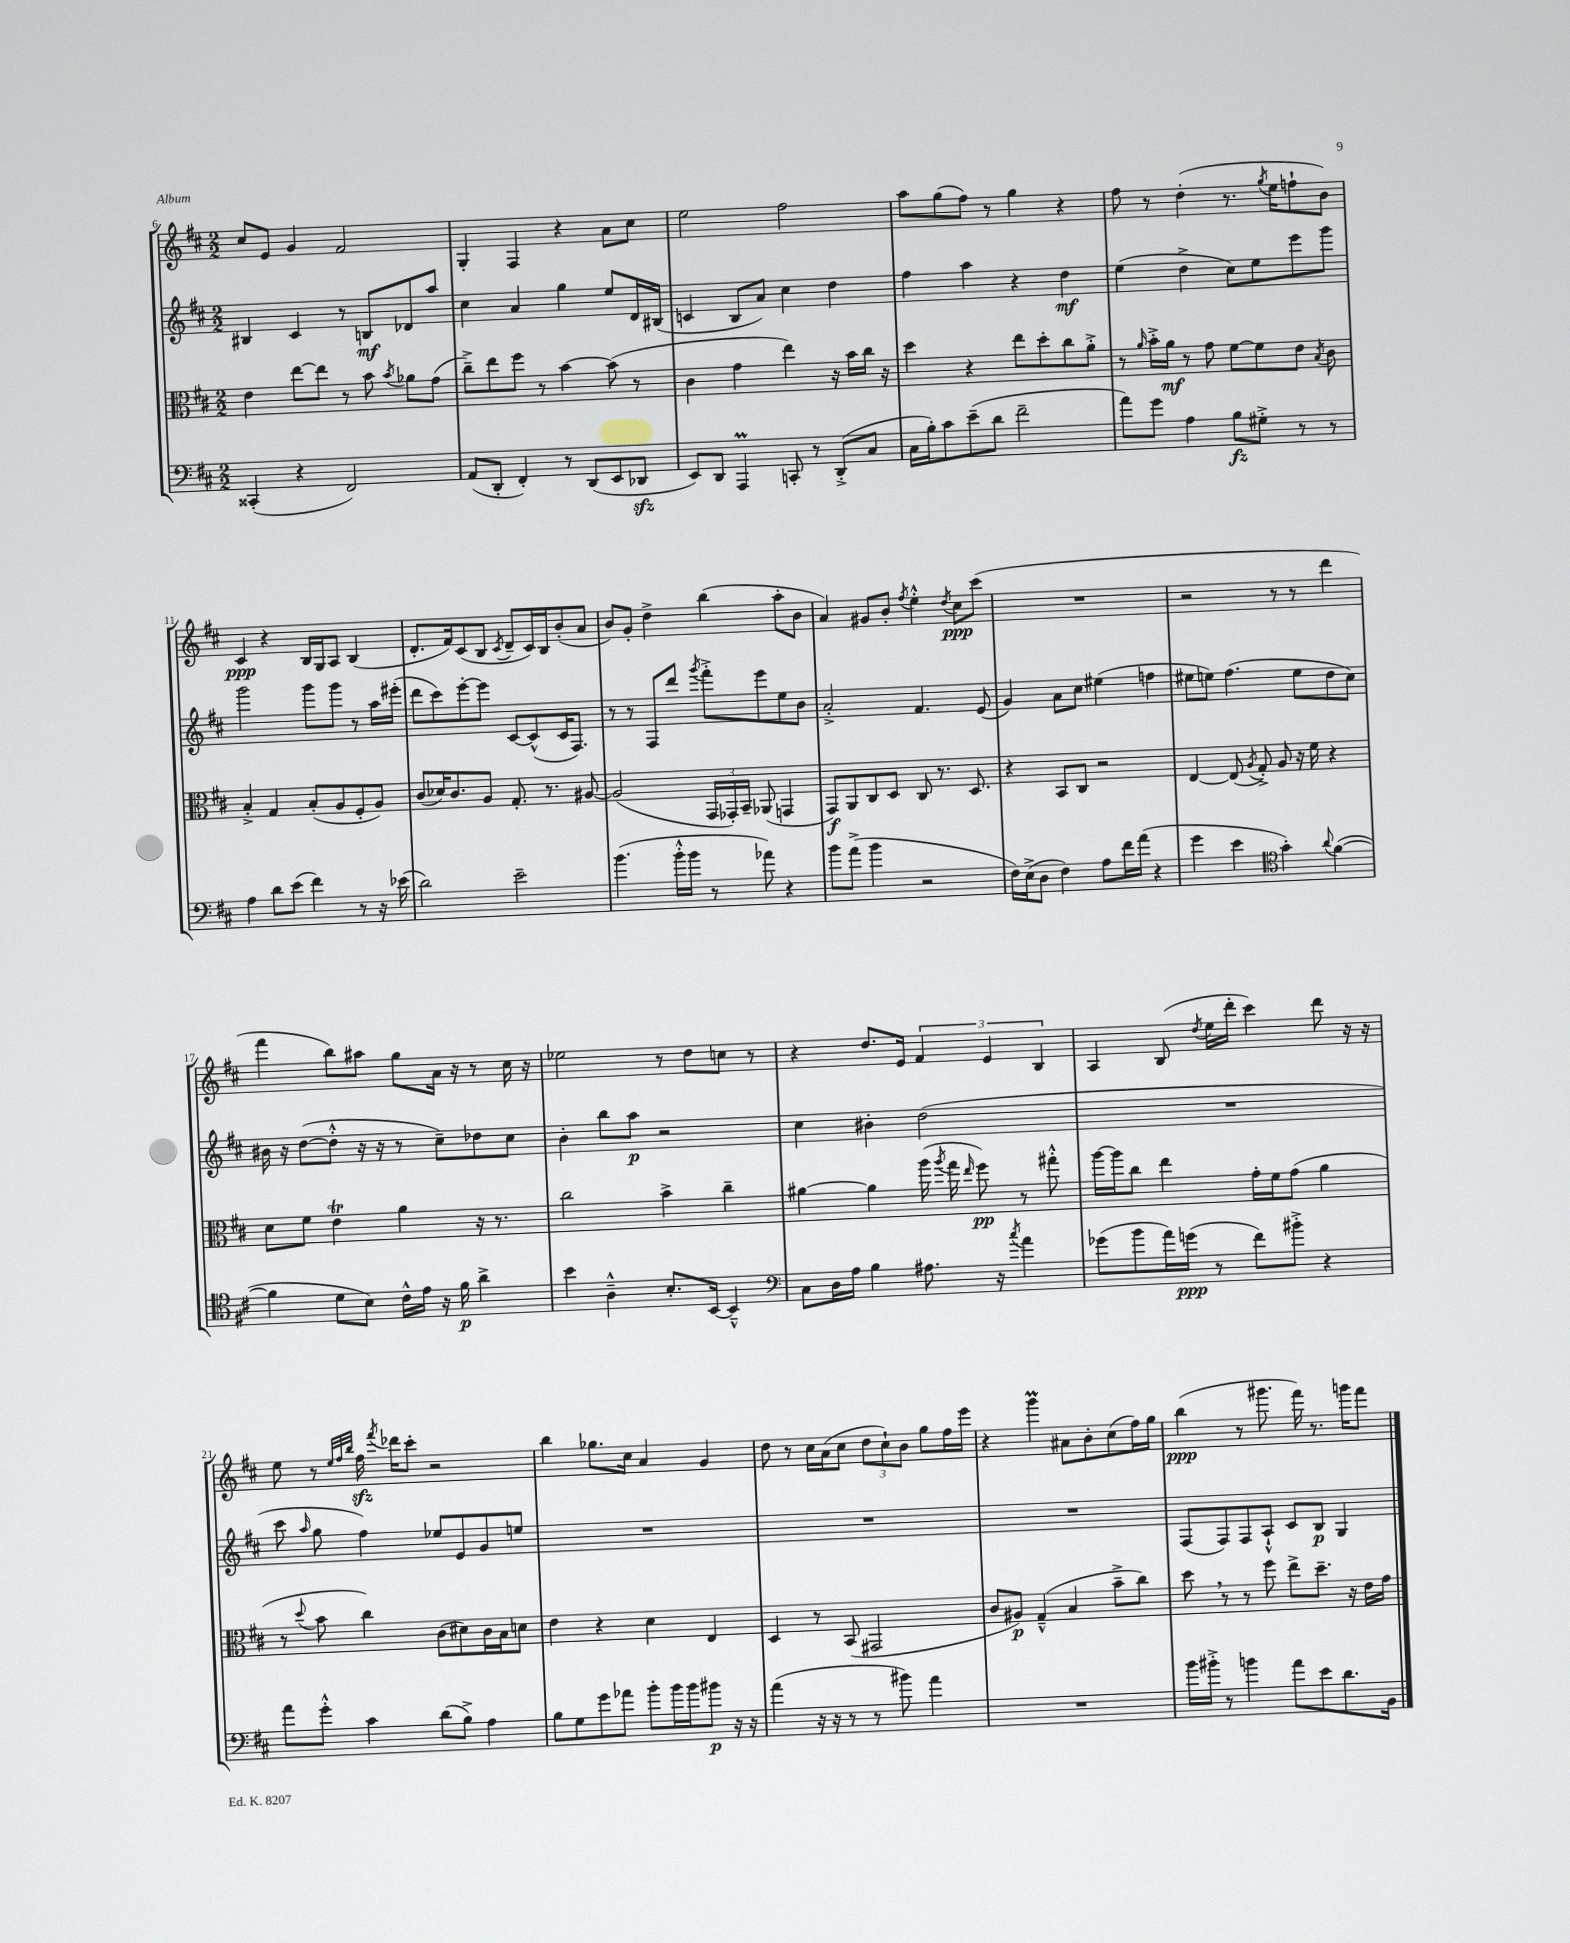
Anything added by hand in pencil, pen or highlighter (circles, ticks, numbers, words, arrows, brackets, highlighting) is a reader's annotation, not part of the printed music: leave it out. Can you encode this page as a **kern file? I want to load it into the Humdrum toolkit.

**kern	**kern	**kern	**kern
*staff4	*staff3	*staff2	*staff1
*clefF4	*clefC3	*clefG2	*clefG2
*k[f#c#]	*k[f#c#]	*k[f#c#]	*k[f#c#]
*M2/2	*M2/2	*M2/2	*M2/2
(4CC##'	4e	4B#	8cc#
.	.	.	8e
4r	[8ee	4c#	4g
.	8ee]	.	.
2FF#)	8r	8r	2f#
.	8b	8B	.
.	8qb	.	.
.	8a-	8d-	.
.	(8g	8aa	.
=	=	=	=
(8AA	8cc#~^)	4cc#	4G'
8DD'	8ee	.	.
4FF#')	8ff#	4a	4F#
.	8r	.	.
8r	[4b	4gg	4r
(8DD	.	.	.
8EE	(8b]	8ee	8a
8DD-	8r	16d	8cc#
.	.	(16B#	.
=	=	=	=
8EE)	4c#	4c	2ee
8DD	.	.	.
4AAA	4g	8B	.
.	.	8a)	.
8CC'	4ee)	4cc#	2ff#
8r	.	.	.
(8DD'^	16r	4dd	.
.	16b	.	.
8C#	16cc#	.	.
.	16r	.	.
=	=	=	=
16C#	4dd	4ff#	8aa
16B')	.	.	.
8c#	.	.	(8gg
(8e~	4r	4aa	8ff#)
8d	.	.	8r
2f#~	8ee	4r	4gg
.	8dd'	.	.
.	8cc#	4dd	4r
.	8a'^	.	.
=	=	=	=
8a)	8r	(4ee	8ff#
.	16qqa	.	.
8g	16b'^	.	8r
.	16a	.	.
4A	8r	4dd^	(4dd'
.	8g	.	.
8B	[8f#	8cc#)	8.r
8G#'^	8f#]	8ee	.
.	.	.	8qgg
.	.	.	16ee
8r	8e	8eee	8ff`
.	8qB	.	.
8r	8c#	8ggg	8b)
=	=	=	=
4A	4B'^	2ggg	4c#
8d	4G	.	4r
(8e	.	.	.
4f#)	(8B'	8ggg	16B
.	.	.	16G
.	8A	8ggg	8A
8r	8F#'	8r	(4B
16r	8A)	16aa	.
(16e-	.	(16eee#'	.
=	=	=	=
2d)	(8c#	8ddd	8.d'
.	16d-)	8ccc#)	.
.	8.c#	.	16f#)
.	.	[8eee'	(8c#
.	8A	8eee]	8B
.	.	.	8qc#
2e~	8.G'	[8c#	8d~
.	.	(8c#^^]	16c#)
.	8.r	.	16B
.	.	16c#	(8b'
.	.	8.F#)	.
.	[8A#	.	8a
=	=	=	=
(4.b	(2A#]	8r	8b)
.	.	8r	8g'
.	.	8F#	4dd^
16b'^^	.	8ddd	.
16b	.	.	.
.	.	8qggg	.
8r	24GG	8fff#'^	(4bb
.	24GG-')	.	.
.	24BB~	.	.
8a-)	(8AA-	8eee	.
4r	4GG	8ee	8aa'
.	.	8b	8b
=	=	=	=
8b	8GG)	2a'^	4a)
(8a^	8AA	.	.
4b	8C#	.	8g#
.	8D	.	8b'
.	.	.	8qff#
2r	8C#	4.f#	4ee'^^
.	8.r	.	.
.	.	.	8qdd
.	.	.	8cc#
.	8.D	.	.
.	.	(8e	(8ccc#
=	=	=	=
16F#)	4r	4g)	1r
(16E^	.	.	.
8D	.	.	.
4F#)	8BB	8a	.
.	8C#	8cc#	.
8A	2r	(4ee#	.
16f#	.	.	.
(16a	.	.	.
4r	.	4ff	.
=	=	=	=
4g	[4E	8ee#	2r
.	.	8ee)	.
4e	(8E]	(4.ff#	.
.	8qA	.	.
.	8G'^)	.	.
*clefC4	*	*	*
4g')	8A	.	8r
.	16r	8ee	8r
.	16f#	.	.
8qqa	.	.	.
([4f#	4r	8dd	4ddd
.	.	8cc#)	.
=	=	=	=
4f#]	8d	16b#	4fff#
.	.	16r	.
.	8f#	([8dd	.
8d	4e	8dd'^^]	8bb)
8B)	.	16r	8aa#
.	.	16r	.
16c#^^	4a	8r	8gg
16e	.	.	.
16r	.	8cc#~)	16a
16f#	.	.	16r
4a^	16r	8dd-	8r
.	8.r	.	.
.	.	8cc#	16cc#
.	.	.	16r
=	=	=	=
4b	2cc#	4b'	2ee-
4A~^^	.	8bb	.
.	.	8aa	.
8.B'	4b^	2r	8r
.	.	.	8dd
[16BB	.	.	.
4BB~^^]	4cc#~	.	8cc
.	.	.	8r
=	=	=	=
*clefF4	*	*	*
8C#	[4a#	4cc#	4r
16D	.	.	.
16A	.	.	.
4B	4a#]	4b#'	8.dd
.	.	.	16e
8.A#	(16aa	(2dd	6f#
.	8qaa	.	.
.	16gg	.	.
.	16qqee	.	.
.	8ff#)	.	.
.	.	.	6e
16r	.	.	.
8qcc#	.	.	.
4a	8r	.	.
.	.	.	6B
.	8gg#'^^	.	.
=	=	=	=
(8g-	[16aa	1r	4A
.	16aa]	.	.
8b	8cc#	.	.
16a)	4ee	.	(8B
(16g	.	.	.
.	.	.	8qdd
8r	.	.	16ee
.	.	.	16ddd'
8f#)	16g'	.	4ccc#)
.	16f#	.	.
8b#'^	(8g	.	.
4r	4a	.	8ddd
.	.	.	16r
.	.	.	16r
=	=	=	=
8a	8r	8ccc#	8ee
.	8qqdd	16qqaa	.
8g'^^	8b	8gg	8r
.	.	.	32qqee
.	.	.	32qqff#
.	.	.	32qqbb
4c#	4cc#)	4ff#)	16ff#
.	.	.	8qfff#
.	.	.	16ddd-
.	.	.	8ccc#'
(8d	(8c#	8ee-	2r
8B^)	8d#)	8e	.
4A	16c#	8g	.
.	16B	.	.
.	8d	8ee	.
=	=	=	=
8B	4e	1r	4bb
8G	.	.	.
8g	4r	.	8.gg-
8a-	.	.	.
.	.	.	16cc#
8b'	4d	.	4a
16b	.	.	.
16b	.	.	.
8b#	4E	.	4g
16r	.	.	.
16r	.	.	.
=	=	=	=
(4a	4D	1r	8dd
.	.	.	8r
16r	8r	.	16cc#
16r	.	.	(16a
8r	(8BB	.	8cc#
8r	2GG#	.	12dd
.	.	.	12cc#`)
8b#)	.	.	.
.	.	.	12b
4a	.	.	8gg
.	.	.	16ff#
.	.	.	16eee
=	=	=	=
1r	8c#	1r	4r
.	8A#)	.	.
.	(4G~^^	.	4ggg
.	4B	.	8a#
.	.	.	8b'
.	8b~^	.	(8cc#
.	8cc#)	.	16ff#)
.	.	.	16gg
=	=	=	=
16b	8dd	(8F#	(4bb
16b#'^	.	.	.
8r	8r	8F#)	.
4b	8r	8F#	8r
.	8ff#	8A`^^	8.ggg#
8a	8ee^	8c#	.
.	.	.	16fff#)
8e	8.dd~	8B	8.r
8.d	.	4G	.
.	16r	.	16ggg
.	16e	.	8fff#
16BB	16g	.	.
==	==	==	==
*-	*-	*-	*-
